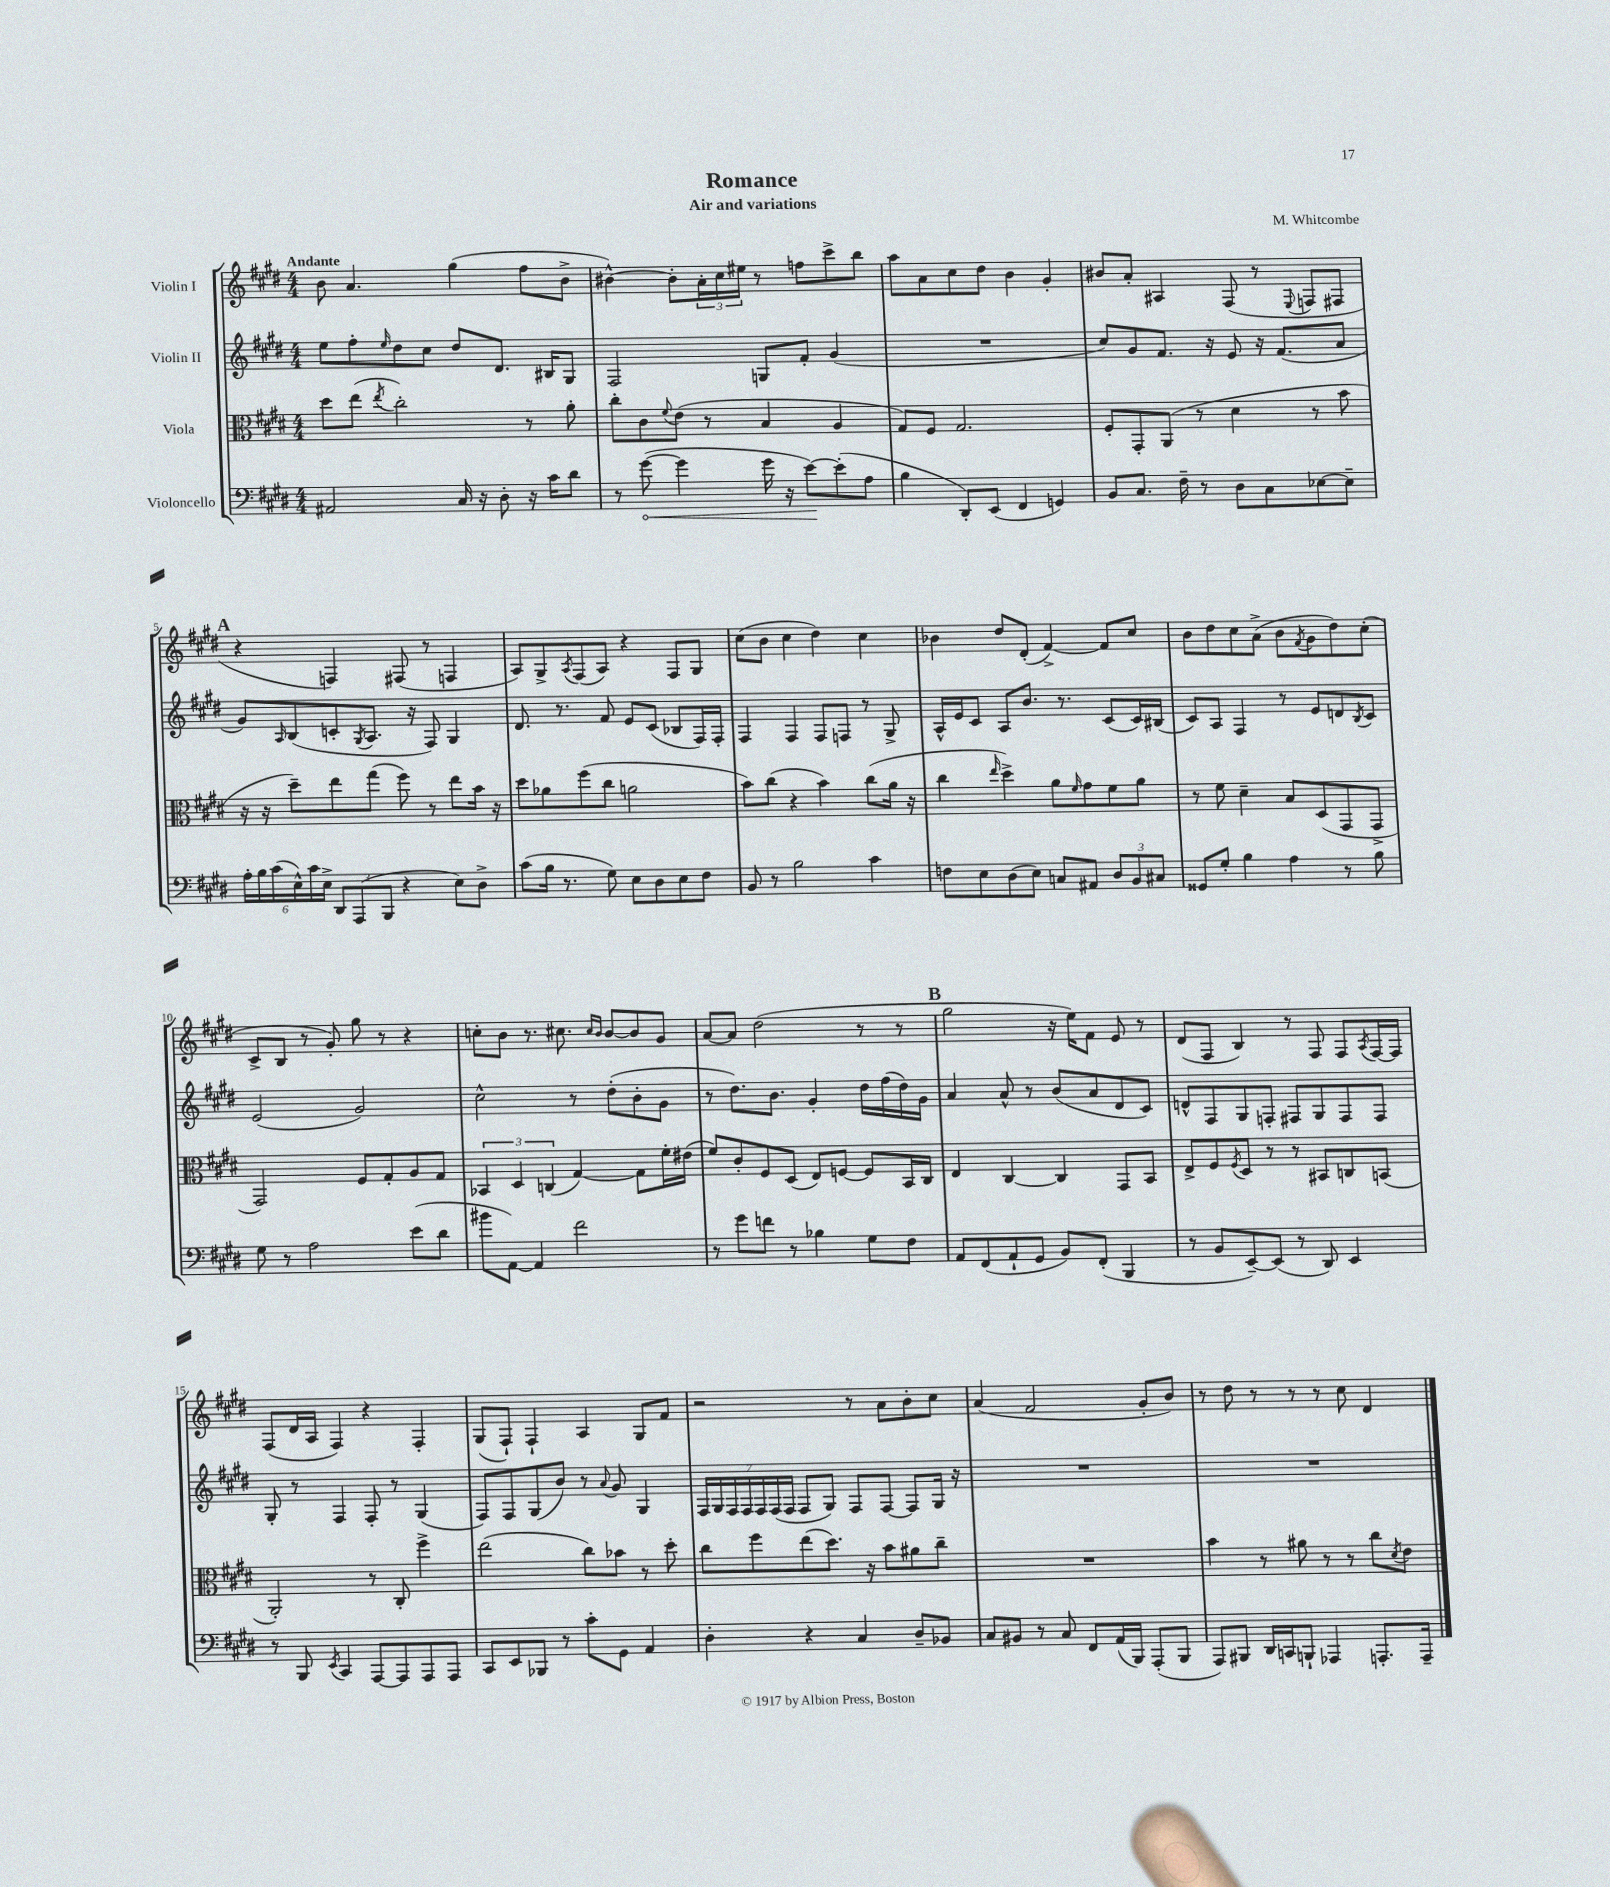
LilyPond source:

\header { title = "Romance" composer = "M. Whitcombe" subtitle = "Air and variations" }
<<
\new StaffGroup <<
\new Staff = "s0" \with { instrumentName = "Violin I" } {
    \clef treble \key e \major \numericTimeSignature \time 4/4 \tempo "Andante"
    b'8 a'4. gis''4( fis''8 b'8-> |
    bis'4~-^) bis'8-. \tuplet 3/2 { a'16-. cis''16 eis''16 } r8 f''8 cis'''8-> b''8 |
    a''8 a'8 cis''8 dis''8 b'4 gis'4-. |
    bis'8 a'8-. ais4 fis8( r8 \appoggiatura { e8 } f8 fis8 |
    \mark \markup { \bold "A" } r4 f4) fis8( r8 f4 |
    a8) gis8-> \acciaccatura { a8 } fis8( a8) r4 fis8 gis8 |
    cis''8( b'8 cis''4 dis''4) cis''4 |
    bes'4 dis''8 dis'8-.( fis'4~->) fis'8 cis''8 |
    b'8 dis''8 cis''8 a'8->( b'8 \acciaccatura { fis'8 } gis'8 dis''8) cis''8-.( |
    cis'8-> b8 r8 gis'8-.) gis''8 r8 r4 |
    c''8-. b'8 r8. cis''8. \grace { cis''16 b'16 } b'8~ b'8 gis'8 |
    a'8~ a'8 dis''2( r8 r8 |
    \mark \markup { \bold "B" } gis''2 r16 e''16) fis'8 e'8 r8 |
    dis'8( fis8 b4) r8 fis8 fis8 \acciaccatura { a8 } fis16~ fis16 |
    fis8( dis'16 a16 fis4) r4 fis4-. |
    gis8( fis8-!) fis4-! a4 gis8 fis'8 |
    r2 r8 a'8 b'8-. cis''8 |
    a'4( fis'2 gis'8-. b'8) |
    r8 dis''8 r8 r8 r8 cis''8 dis'4 \bar "|." |
}
\new Staff = "s1" \with { instrumentName = "Violin II" } {
    \clef treble \key e \major \numericTimeSignature \time 4/4
    e''8 fis''8-. \grace { e''16 } dis''8 cis''8 dis''8 dis'8. bis16 gis8 |
    fis2 g8 fis'8-. gis'4( |
    R1 |
    cis''8) gis'8 fis'8. r16 e'8 r16 fis'8.( a'8 |
    \mark \markup { \bold "A" } gis'8) \grace { a16 } b8( c'8-. \acciaccatura { gis8 } a8. r16 fis8) gis4 |
    dis'8. r8. fis'8 e'8 cis'8( bes8 fis16) fis16-. |
    fis4 fis4 fis8 f8 r8 gis8-> |
    a16-^ e'16 cis'8 a8 b'8. r8. cis'8( cis'16) bis16( |
    cis'8) a8 fis4 r8 e'8 d'8 \acciaccatura { b8 } cis'8 |
    e'2( gis'2) |
    cis''2-^ r8 dis''8-.( b'8-. gis'8 |
    r8 dis''8.) b'8. gis'4-. dis''16 fis''16( dis''16) gis'16 |
    \mark \markup { \bold "B" } a'4 a'8-^ r8 b'8( a'8 dis'8 cis'8) |
    d'8-^ fis8 gis8 f8-. fis8 gis8 fis8 fis8 |
    gis8-. r8 fis4 fis8-. r8 gis4( |
    fis8) fis8 gis8( b'8) r8 \appoggiatura { a'8 } gis'8 gis4 |
    \tuplet 7/4 { fis16 gis16 fis16 fis16 fis16 fis16( fis16 } fis8 gis8) fis8 fis8~ fis8 gis16 r16 |
    R1 |
    R1 \bar "|." |
}
\new Staff = "s2" \with { instrumentName = "Viola" } {
    \clef alto \key e \major \numericTimeSignature \time 4/4
    dis''8 e''8( \acciaccatura { e''8 } cis''2-.) r8 a'8-. |
    cis''8-. cis'8 \appoggiatura { fis'8 } e'8( r8 b4 a4 |
    gis8) fis8 gis2. |
    fis8-. gis,8-. a,8( r8 dis'4 r8 b'8 |
    \mark \markup { \bold "A" } r16 r16 dis''8--) e''8 gis''8( fis''8) r8 e''8 b'16 r16 |
    dis''8 aes'8 fis''8( cis''8 a'2 |
    b'8) cis''8( r4 b'4) cis''8( a'16 r16 |
    cis''4 \grace { e''16 } dis''4->) a'8 \grace { fis'16 } gis'8 fis'8 a'8 |
    r8 fis'8 dis'4-- b8 dis8( gis,8 gis,8-> |
    gis,2) fis8 gis8-. a8 gis8 |
    \tuplet 3/2 { bes,4 dis4 c4( } gis4~) gis8 fis'16-. eis'16( |
    fis'8) cis'8-. fis8 dis8( e8) f8~ f8 b,16 cis16 |
    \mark \markup { \bold "B" } e4 cis4~ cis4 gis,8 b,8 |
    e8-> fis8 \acciaccatura { fis8 } dis8 r8 r8 bis,8 c8 b,8( |
    a,2-.) r8 cis8-. fis''4-> |
    e''2( cis''8) bes'8 r8 dis''8-. |
    cis''8 fis''8 e''8( dis''8.) r16 b'8 ais'8 cis''8-- |
    R1 |
    b'4 r8 ais'8 r8 r8 cis''8 \acciaccatura { dis'8 } e'8 \bar "|." |
}
\new Staff = "s3" \with { instrumentName = "Violoncello" } {
    \clef bass \key e \major \numericTimeSignature \time 4/4
    ais,2 cis16 r16 dis8-. r16 cis'16 dis'8 |
    r8 \once \override Hairpin.circled-tip = ##t gis'8~\<( gis'4 gis'16 r16 e'8~\!) e'8-.( a8 |
    b4 dis,8-.) e,8( fis,4 g,4) |
    b,8 cis8. fis16-- r8 dis8 cis8 ees8~ ees8-- |
    \mark \markup { \bold "A" } \tuplet 6/4 { a16-. b16 cis'16( e16-^) cis'16 e16-> } \tuplet 3/2 { dis,8 a,,8( b,,8 } r4 e8) dis8-> |
    cis'8( b16 r8. gis8) e8 dis8 e8 fis8 |
    b,8 r8 b2 cis'4 |
    f8 e8 dis8( e8) c8 ais,8 \tuplet 3/2 { dis8 b,8 cis8 } |
    gisis,8 gis8-. b4 a4 r8 b8 |
    gis8 r8 a2 e'8( dis'8 |
    bis'8 a,8~) a,4 fis'2 |
    r8 gis'8 f'8 r8 bes4 gis8 fis8 |
    \mark \markup { \bold "B" } a,8 fis,8( a,8-! gis,8 b,8) fis,8-.( b,,4 |
    r8 b,8 e,8~--) e,8( r8 dis,8) e,4 |
    r8 b,,8 \acciaccatura { e,8 } cis,4 a,,8~ a,,8 a,,8 a,,8 |
    cis,8 e,8 bes,,8 r8 cis'8-. gis,8 a,4 |
    dis4-. r4 cis4 dis8-- bes,8 |
    cis8 bis,8 r8 cis8 fis,8 a,16( b,,16) a,,8-.( b,,8 |
    a,,8) bis,,8 dis,16 c,16 b,,8-! aes,,4 a,,8.-. a,,16-- \bar "|." |
}
>>
>>
